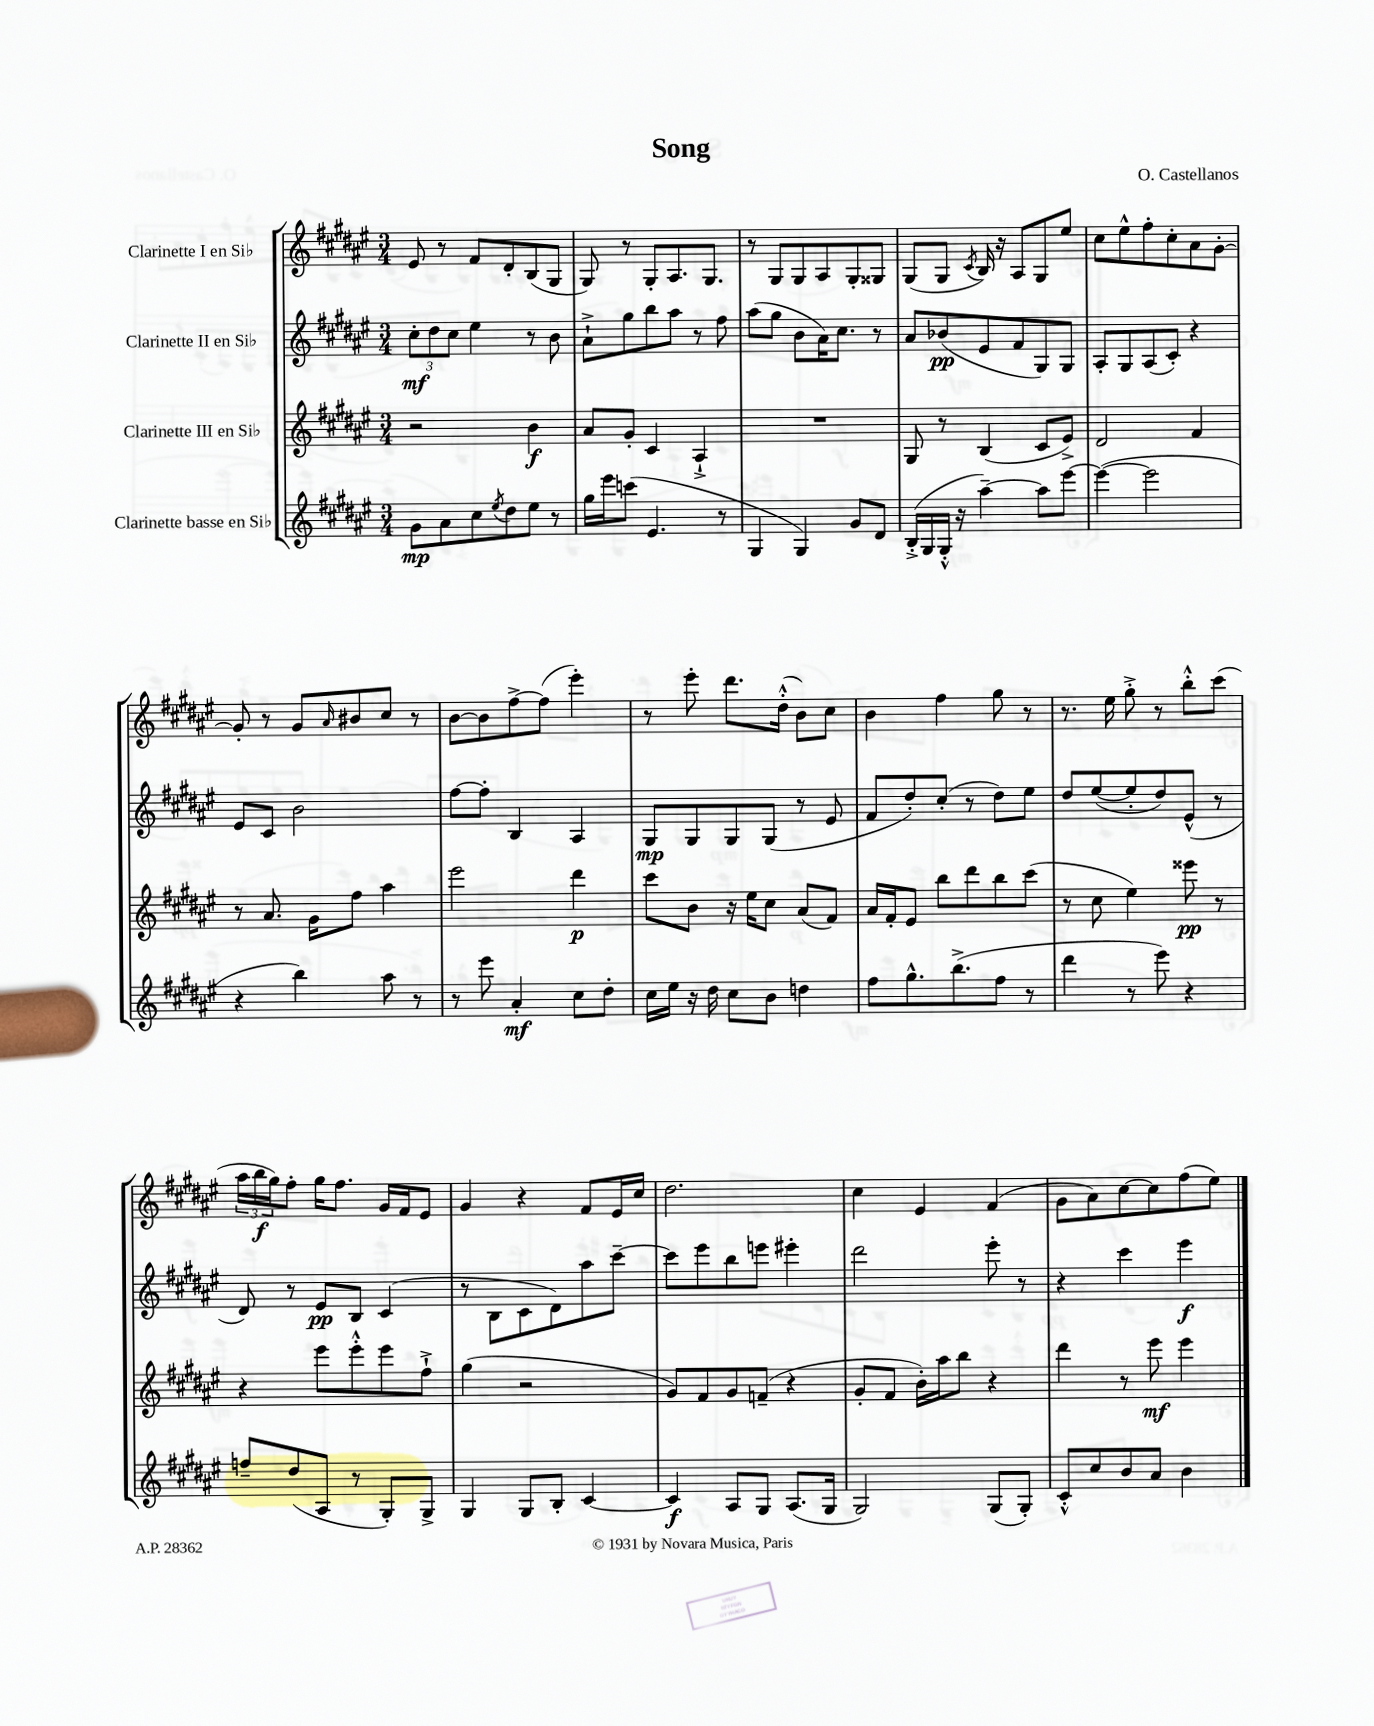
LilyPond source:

\header { title = "Song" composer = "O. Castellanos" }
<<
\new StaffGroup <<
\new Staff = "s0" \with { instrumentName = "Clarinette I en Sib" } {
    \clef treble \key fis \major \numericTimeSignature \time 3/4
    eis'8 r8 fis'8 dis'8-. b8( gis8 |
    gis8) r8 gis8-. ais8. gis8. |
    r8 gis8 gis8 ais8 gis8-. gisis8 |
    gis8( gis8 \acciaccatura { cis'8 } b16) r16 ais8 gis8 eis''8 |
    cis''8 eis''8-^ fis''8-. cis''8-. ais'8 gis'8~-. |
    gis'8-. r8 gis'8 \grace { ais'16 } bis'8 cis''8 r8 |
    b'8~ b'8 fis''8~-> fis''8( eis'''4-.) |
    r8 eis'''8-. dis'''8. dis''16-.-^( b'8) cis''8 |
    b'4 fis''4 gis''8 r8 |
    r8. eis''16 gis''8-.-> r8 b''8-.-^ cis'''8( |
    \tuplet 3/2 { ais''16 b''16\f gis''16) } fis''8-. gis''16 fis''8. gis'16 fis'16 eis'8 |
    gis'4 r4 fis'8 eis'16 cis''16 |
    dis''2. |
    cis''4 eis'4 fis'4( |
    gis'8 ais'8) cis''8~ cis''8 fis''8( eis''8) \bar "|." |
}
\new Staff = "s1" \with { instrumentName = "Clarinette II en Sib" } {
    \clef treble \key fis \major \numericTimeSignature \time 3/4
    \tuplet 3/2 { cis''8-.\mf dis''8 cis''8 } eis''4 r8 b'8 |
    ais'8-!-> gis''8 b''8 ais''8 r8 fis''8 |
    ais''8( gis''8 b'8 ais'16) cis''8. r8 |
    ais'8 bes'8\pp( eis'8 fis'8 gis8) gis8 |
    ais8-. gis8 ais8( cis'8-.) r4 |
    eis'8 cis'8 b'2 |
    fis''8~ fis''8-. b4 ais4 |
    gis8\mp gis8 gis8 gis8( r8 eis'8 |
    fis'8 dis''8-.) cis''8-.( r8 dis''8) eis''8 |
    dis''8 eis''8~( eis''8-. dis''8) eis'8-^( r8 |
    dis'8) r8 eis'8\pp b8 cis'4( |
    r8 b8 cis'8 dis'8) ais''8 cis'''8~-- |
    cis'''8 eis'''8 b''8 e'''8 eis'''4-. |
    dis'''2 eis'''8-. r8 |
    r4 cis'''4 eis'''4\f \bar "|." |
}
\new Staff = "s2" \with { instrumentName = "Clarinette III en Sib" } {
    \clef treble \key fis \major \numericTimeSignature \time 3/4
    r2 b'4\f |
    ais'8 gis'8-. cis'4 ais4-!-> |
    R2. |
    gis8 r8 b4( cis'8 eis'8->) |
    dis'2 fis'4 |
    r8 ais'8. gis'16 fis''8 ais''4 |
    eis'''2 dis'''4\p |
    cis'''8 b'8 r16 eis''16 cis''8 ais'8( fis'8) |
    ais'16 fis'16-. eis'8 b''8 dis'''8 b''8 cis'''8( |
    r8 cis''8 eis''4) eisis'''8\pp r8 |
    r4 eis'''8 eis'''8-.-^ eis'''8 fis''8-!-> |
    gis''4( r2 |
    gis'8) fis'8 gis'8 f'8--( r4 |
    gis'8-. fis'8 b'16-.) ais''16 b''8 r4 |
    dis'''4 r8 eis'''8\mf eis'''4 \bar "|." |
}
\new Staff = "s3" \with { instrumentName = "Clarinette basse en Sib" } {
    \clef treble \key fis \major \numericTimeSignature \time 3/4
    gis'8\mp ais'8 cis''8 \acciaccatura { eis''8 } dis''8 eis''8 r8 |
    gis''16 eis'''16 c'''8( eis'4. r8 |
    gis4 gis4) gis'8 dis'8 |
    b16-.->( gis16 gis16-.-^ r16 ais''4~--) ais''8 eis'''8~ |
    eis'''4~( eis'''2 |
    r4 b''4) ais''8 r8 |
    r8 eis'''8 ais'4-.\mf cis''8 dis''8-. |
    cis''16 eis''16 r16 dis''16 cis''8 b'8 d''4 |
    fis''8 gis''8.-^ b''8.->( fis''8 r8 |
    dis'''4 r8 eis'''8) r4 |
    f''8-- dis''8( ais8 r8 gis8-.) gis8-> |
    gis4 gis8 b8-. cis'4~ |
    cis'4\f ais8 gis8 ais8.( gis16 |
    gis2) gis8( gis8-.) |
    cis'8-.-^ cis''8 b'8 ais'8 b'4 \bar "|." |
}
>>
>>
\layout { \context { \Score \remove "Bar_number_engraver" } }
